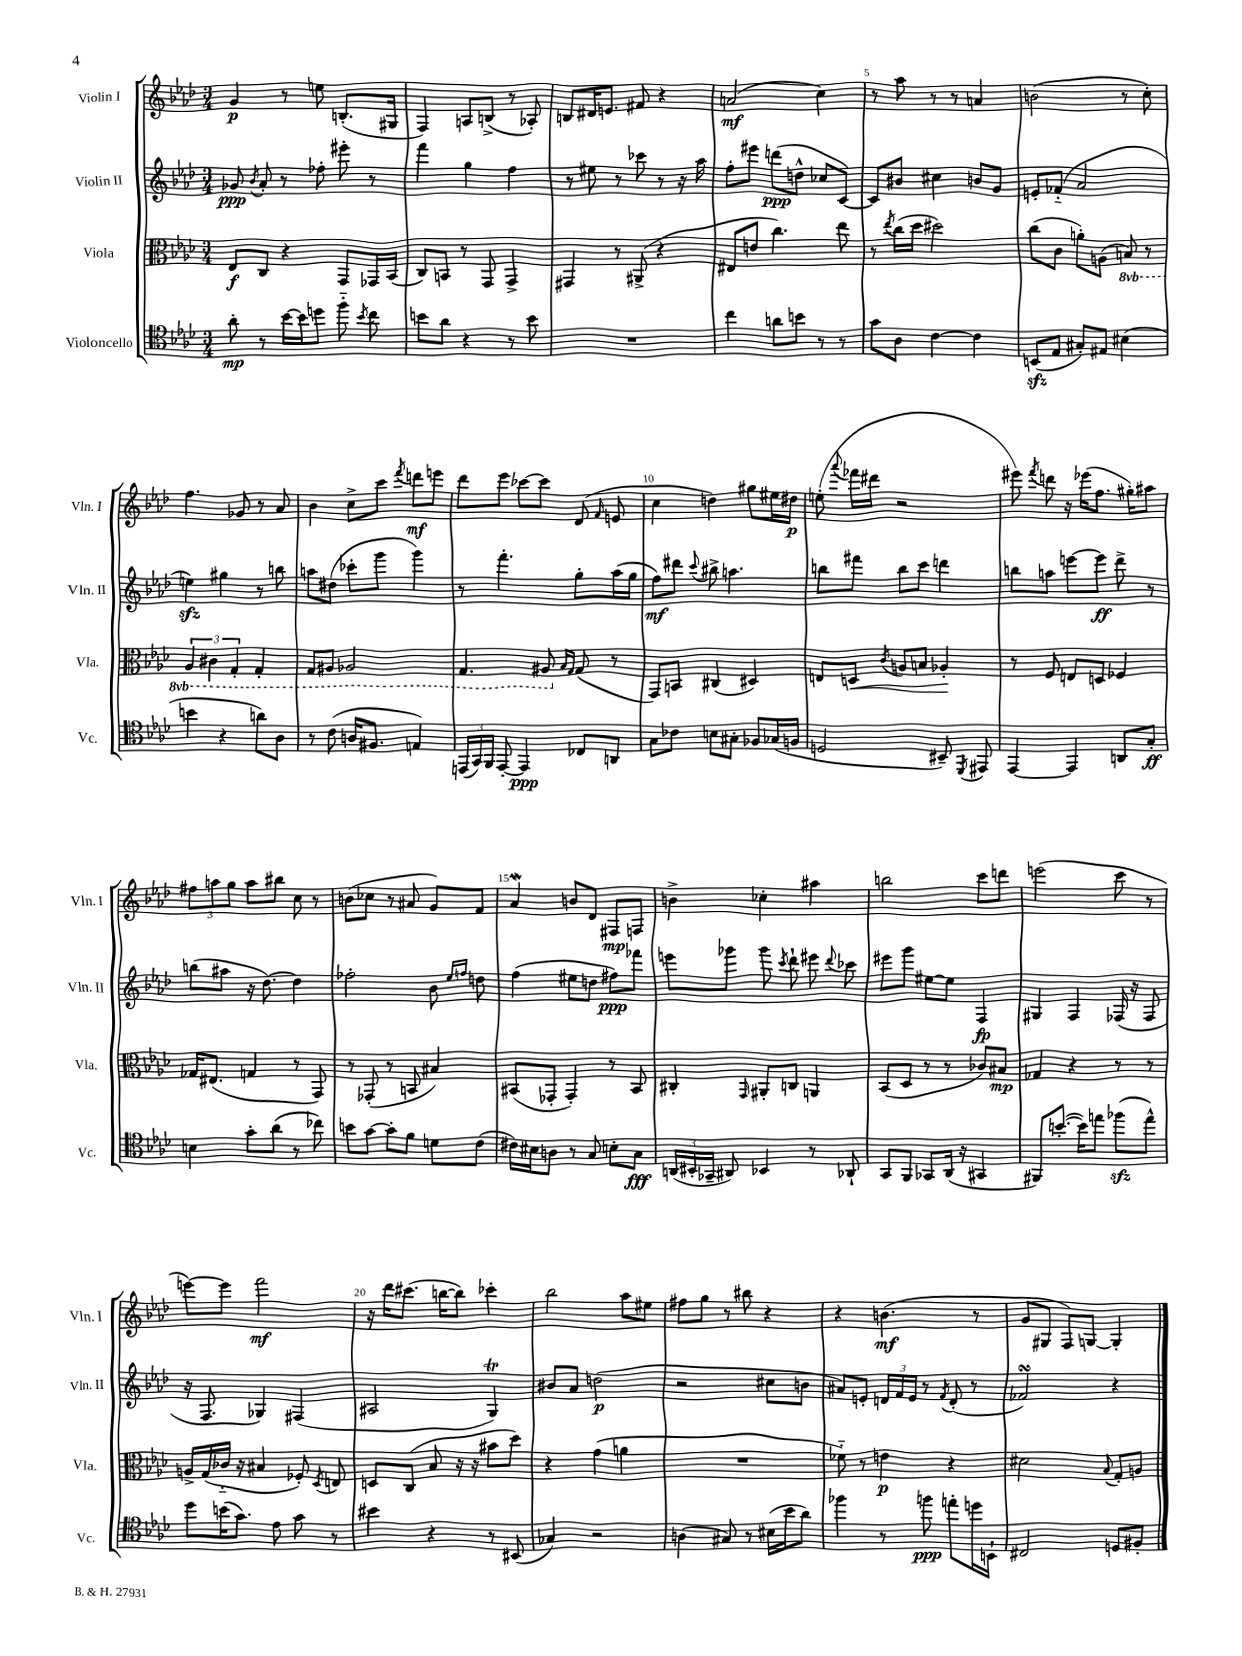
<<
\new StaffGroup <<
\new Staff = "s0" \with { instrumentName = "Violin I" shortInstrumentName = "Vln. I" } {
    \clef treble \key aes \major \numericTimeSignature \time 3/4
    \autoBeamOff g'4\p r8 e''8 b8.[-.( gis16] |
    f4) a8[ b8]->( r8 aes8-.) |
    b8[ dis'16 e'8.] fis'8 r4 |
    a'2\mf( c''4) |
    r8 aes''8 r8 r8 a'4 |
    b'2( r8 c''8-.) |
    f''4. ges'8 r8 aes'8 |
    bes'4 c''8[-> c'''8] \acciaccatura { f'''8 } d'''8[\mf e'''8] |
    des'''8[ ees'''8] ces'''8[~ ces'''8] des'8( \grace { f'16 } e'8 |
    c''4 d''4) gis''8[ eis''16 dis''16]\p |
    e''8-.( \appoggiatura { aes'''8 } fes'''16[ dis'''16] r2 |
    eis'''8) \acciaccatura { f'''8 } d'''8 r16 ees'''16[( f''8.] gis''16[-.) ais''8] |
    \tuplet 3/2 { fis''8[ a''8 g''8] } a''8[ bis''8] c''8 r8 |
    b'8[( ces''8] r8 ais'8 g'8[) f'8] |
    aes'4\mordent b'8[ des'8] fis8[\mp f8] |
    b'4-> ces''4-. ais''4 |
    b''2 c'''8[ d'''8] |
    e'''2( c'''8 r8 |
    e'''8[~) e'''8] f'''2\mf |
    r16 des'''16[ cis'''8.]( b''16[~ b''8]) ces'''4-. |
    bes''2 aes''8[ eis''8] |
    fis''8[ g''8] r8 bis''8 r4 |
    r4 b'4.\mf( r8 |
    g'8[ gis8] f8[) g8]~ g4-. \bar "|." |
}
\new Staff = "s1" \with { instrumentName = "Violin II" shortInstrumentName = "Vln. II" } {
    \clef treble \key aes \major \numericTimeSignature \time 3/4
    \autoBeamOff ges'8\ppp \acciaccatura { bes'8 } aes'8-. r8 fes''8-. eis'''8-. r8 |
    f'''4 g''4 f''4 |
    r8 eis''8 r8 ces'''8 r8 r16 aes''16 |
    f''8[-. eis'''8] d'''8[\ppp( d''8]-^ ces''8[ c'8]~) |
    c'8[ bis'8] cis''4 b'8[ g'8] |
    e'8[-. fes'8]-_( aes'2 |
    e''4\sfz) gis''4 r8 b''8 |
    a''8[ dis''8]( ces'''8[-. g'''8] g'''4) |
    r8 f'''4.-. g''8[-. aes''16( g''16] |
    f''8[\mf) dis'''8] \appoggiatura { c'''8 } bis''8-> a''4. |
    b''8[ fis'''8] b''8[ c'''8] d'''4 |
    b''8[ a''8] e'''8[~ e'''8]\ff des'''8-> r8 |
    b''8[( ais''8] r16 des''8.~) des''4 |
    fes''2-. bes'8 \grace { ees''16[ f''16] } d''8 |
    f''4( eis''8[ d''8] fis''8[\ppp) fes'''8] |
    e'''8[ ges'''8] ges'''8 \acciaccatura { c'''8 } des'''8-! eis'''8 \appoggiatura { des'''8 } ces'''8 |
    eis'''8[ g'''8] eis''8[~ eis''8] f4\fp |
    gis4 f4 fes16( r16 fes8 |
    r16 f8. ges4) fis4( |
    ais2 g4\trill) |
    bis'8[ aes'8] d''2\p( |
    r2 cis''8[ b'8] |
    ais'8[) e'8]-. \tuplet 3/2 { d'16[ f'16 e'16] } r8 \acciaccatura { f'8 } d'8-.( r8 |
    fes'2\turn) r4 \bar "|." |
}
\new Staff = "s2" \with { instrumentName = "Viola" shortInstrumentName = "Vla." } {
    \clef alto \key aes \major \numericTimeSignature \time 3/4 \set Staff.ottavationMarkups = #ottavation-simple-ordinals
    \autoBeamOff ees8[\f c8] r4 g,8[ ges,16 bes,16]( |
    c8[) b,8] r8 g,8 g,4-> |
    gis,4 r8 ais,8->( r4 |
    eis8[ e'8] c''4.) ees''8 |
    r8 \acciaccatura { ees''8 } c''16[( des''16] dis''2) |
    c''8[( c'8] a'8[-.) a8]( \ottava #-1 b,8) r8 |
    \tuplet 3/2 { aes,4 cis4 g,4-. } g,4-. |
    g,8[ ais,8] aes,2 |
    g,4. ais,8 \ottava #0 \grace { bes16[ g16] } g8( r8 |
    g,8[) b,8] cis4( dis4) |
    e8[ d8]\< \acciaccatura { c'8 } a8[ b8] aes4-.\! |
    r8 f8 e8[ d8] fes4 |
    ges16[ eis8.]( g4 r8 g,8) |
    r8 ges,8-.( r8 b,8 bis4) |
    bis,8[( ges,8]-. ges,4-.) r8 bis,8 |
    cis4-. \grace { g,16 } ais,8[-. c8] a,4 |
    bes,8[( des8] r8 r8 ces'8[) bis8]\mp |
    ges4 r4 r8 r8 |
    a16[-> g16( ces'16]-_ r16 bis4 fes8-.) \acciaccatura { des8 } e8 |
    d8[ c8]( bes8 r16 r16 bis'8[ des''8]) |
    r4 g'4( a'4 |
    R2. |
    fes'8-_) r8 e'4\p r4 |
    dis'2 \appoggiatura { bes8 } g8[-. a8] \bar "|." |
}
\new Staff = "s3" \with { instrumentName = "Violoncello" shortInstrumentName = "Vc." } {
    \clef tenor \key aes \major \numericTimeSignature \time 3/4
    \autoBeamOff aes'8-.\mp r8 bes'16[~ bes'16 d''8] f''8-_ \acciaccatura { bes'8 } c''8 |
    b'8[ aes'8] r4 r8 b'8 |
    R2. |
    c''4 a'8[ b'8] r8 r8 |
    g'8[ aes8] c'4~ c'4 |
    b,8[\sfz( ees8] gis8[-.) eis8] bis4( |
    b'4 r4 a'8[) aes8] |
    r8 c'8( a16[ fis8.] e4) |
    \tuplet 3/2 { e,16[( g,16) f,16] } e,8~-. e,4\ppp ces8[ a,8] |
    g8[ ces'8] b8[ gis8]-. fes8[ ges16( f16] |
    d2 bis,8--) \acciaccatura { des,8 } eis,8 |
    ees,4~ ees,4 a,8[ g8]-.\ff |
    b4 g'8[-. aes'8]( r8 ces''8) |
    b'8[ g'8]~ g'8[-. f'8] d'8[ c'8]( |
    cis'16[) bis16 a8] r8 g8 b8[-. g8]\fff |
    \tuplet 3/2 { a,16[( bis,16-. ges,16]-- } ais,8) bes,4 r8 aes,8-! |
    g,8[ f,8] ges,8[ aes,16]( r16 gis,4 |
    fis,8[) b'8.]~-.( b'16[) e''8] fes''8[\sfz( e''8]-^) |
    des''8[ b'16( g'8.]) ees'8 g'8 r8 |
    bis'4 r4 r8 bis,8( |
    ges4) r2 |
    a4( gis8) r8 bis16[( bes'16 aes'8]) |
    fes''4 r8 f''8\ppp e''8[-. d''16 b,16]-! |
    cis2 d8[ fis8]-. \bar "|." |
}
>>
>>
\layout { \context { \Score \override BarNumber.break-visibility = ##(#f #t #t) barNumberVisibility = #(every-nth-bar-number-visible 5) } }
